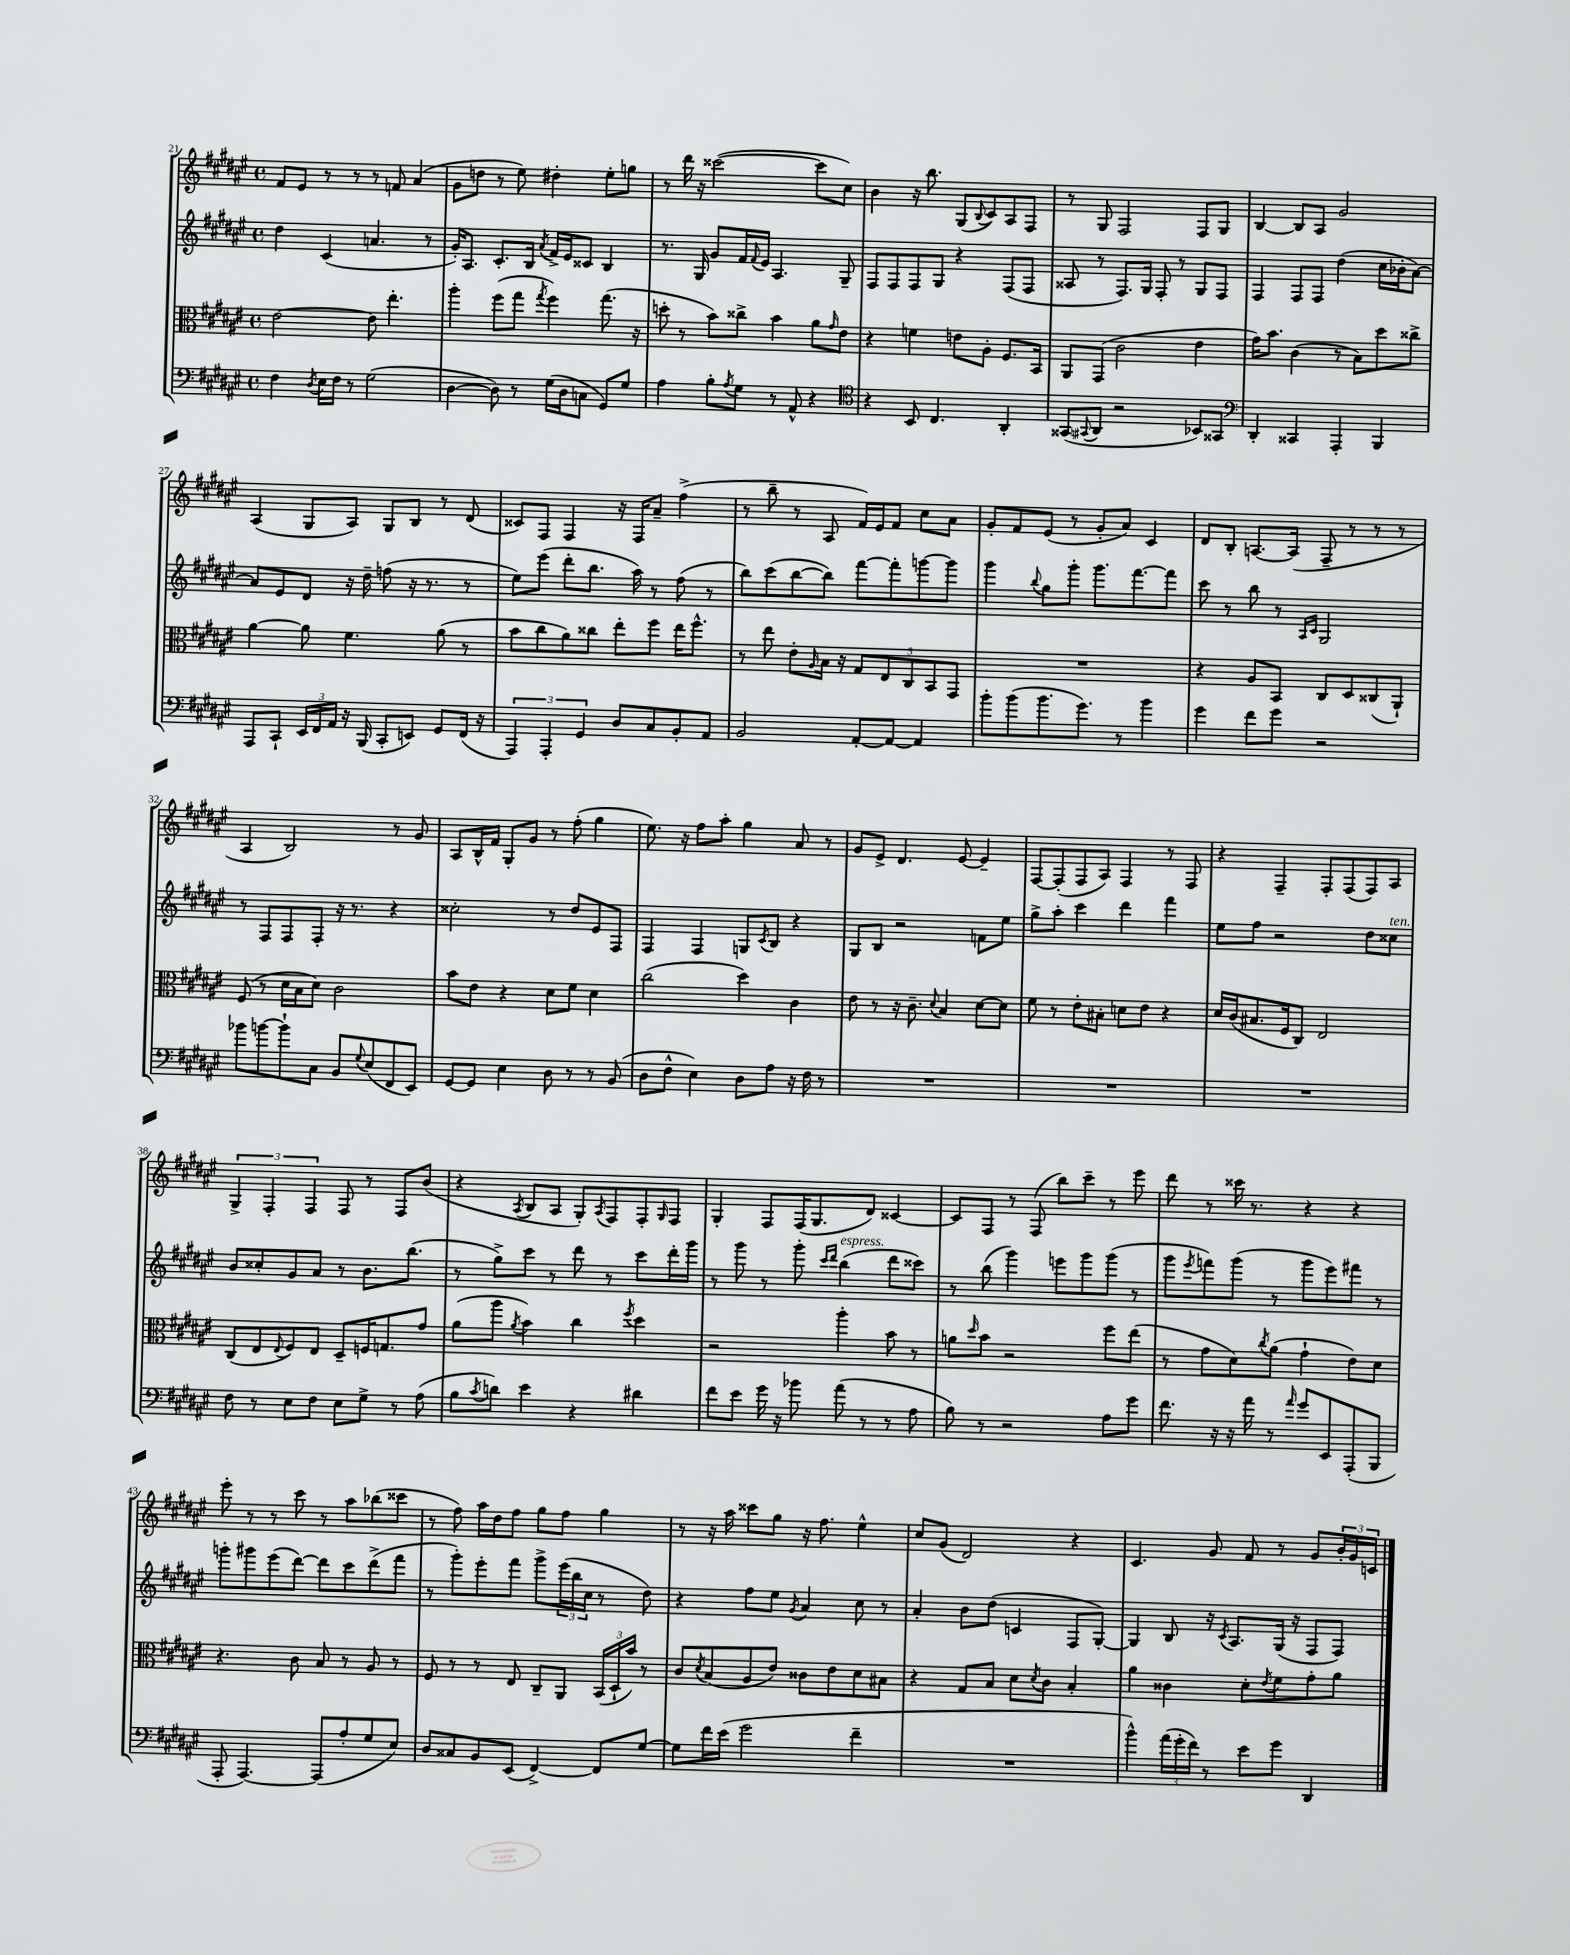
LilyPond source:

<<
\new StaffGroup <<
\new Staff = "s0" {
    \clef treble \key fis \major \defaultTimeSignature \time 4/4
    fis'8 eis'8 r8 r8 r8 f'8 ais'4( |
    gis'8 d''8 r8 eis''8) dis''4-. eis''8-. g''8 |
    r8 dis'''16 r16 cisis'''2~( cisis'''8 cis''8) |
    b'4 r16 b''8. gis8( \appoggiatura { b8 } cis'8) ais8 fis8 |
    r8 gis8 fis2 fis8 gis8 |
    b4~ b8 ais8 gis'2 |
    ais4( gis8 ais8) gis8 b8 r8 dis'8( |
    cisis'8) fis8 fis4 r16 fis16 ais'8-- fis''4->( |
    r8 b''8-- r8 ais8 fis'16) eis'16 fis'8 cis''8 ais'8 |
    gis'8-. fis'8 eis'8( r8 gis'8-. ais'8) cis'4 |
    dis'8 b8-. a8.~ a16( fis8-- r8 r8 r8 |
    ais4 b2) r8 gis'8 |
    ais8 b16-^ fis'16 gis8-. gis'8 r8 fis''8-.( gis''4 |
    eis''8.) r16 fis''8 ais''8-. gis''4 ais'8 r8 |
    gis'8 eis'8-> dis'4. eis'8~ eis'4-- |
    fis8~ fis8-.( fis8 ais8) fis4 r8 fis8 |
    r4 fis4-- fis8-. fis8( fis8) ais8 |
    \tuplet 3/2 { gis4-> fis4-. fis4 } fis8 r8 fis8 b'8( |
    r4 \acciaccatura { ais8 } b8 ais8 gis8-.) \acciaccatura { ais8 } fis8 fis8-. \grace { gis16 } fis8 |
    gis4-. fis8 fis16( gis8. dis'8) cisis'4~ |
    cisis'8 fis8 r8 fis8( b''8) cis'''8-- r8 eis'''8 |
    dis'''8 r8 cisis'''16 r8. r4 r4 |
    eis'''8-. r8 r8 cis'''8 r8 ais''8 bes''8( cisis'''8 |
    r8 fis''8) ais''16 dis''16 fis''8 gis''8 fis''8 gis''4 |
    r8 r16 ais''16 cisis'''8 gis''8 r16 fis''8. eis''4-^ |
    cis''8 gis'8( dis'2) r4 |
    cis'4. gis'8 fis'8 r8 gis'8 \tuplet 3/2 { b'16-. gis'16 c'16 } \bar "|." |
}
\new Staff = "s1" {
    \clef treble \key fis \major \defaultTimeSignature \time 4/4
    dis''4 cis'4( a'4. r8 |
    gis'16-.) ais8. cis'8.-. b16 \acciaccatura { ais'8 } fis'16-> eis'16 cisis'8 b4 |
    r8. gis16 gis'8 fis'16 \appoggiatura { fis'8 } eis'16 ais4. gis8-- |
    fis8 fis8 fis8 gis8 r4 fis8( fis8 |
    aisis8 r8 fis8.) gis16 fis8-. r8 gis8 fis8 |
    fis4 fis8 fis8 dis''4( cis''16 bes'16-. ais'8~) |
    ais'8 eis'8 dis'8 r16 dis''16-- f''8( r16 r8. r8 |
    eis''8) eis'''8( dis'''8-. b''8. ais''16) r8 fis''8( r8 |
    b''8) cis'''8( b''8~ b''8) fis'''8~ fis'''8-. g'''8~ g'''8 |
    gis'''4 \appoggiatura { b''8 } gis''8 gis'''8-. gis'''8. fis'''8.~ fis'''8 |
    cis'''8 r8 b''8 r8 \grace { ais16 cis'16 } gis2 |
    r8 fis8 fis8 fis8-. r16 r8. r4 |
    cisis''2-. r8 dis''8 eis'8 fis8 |
    fis4 fis4 g8 \acciaccatura { cis'8 } b8 r4 |
    gis8 b8 r2 f'8 eis''8 |
    gis''8-> ais''8-. cis'''4 dis'''4 fis'''4 |
    eis''8 fis''8 r2 dis''8 cisis''8^\markup { \italic "ten." } |
    b'8 cisis''8-. gis'8 ais'8 r8 b'8. b''8.( |
    r8 gis''8->) cis'''8 r8 dis'''8 r8 cis'''8 dis'''16-. gis'''16 |
    r8 gis'''8 r8 gis'''8-. \grace { cis'''16 dis'''16 } b''4^\markup { \italic "espress." }( dis'''8 cisis'''8) |
    r8 b''8( gis'''4) e'''8 gis'''8 gis'''8( r8 |
    gis'''8 \acciaccatura { eis'''8 } f'''8) gis'''8( r8 gis'''8 eis'''8) fis'''8 r8 |
    g'''8-. gis'''8 eis'''8( dis'''8~) dis'''8 cis'''8 dis'''8->( fis'''8 |
    r8 gis'''8-.) eis'''8-. fis'''8 gis'''8-> \tuplet 3/2 { eis'''16( b''16 cis''16 } r8 dis''8) |
    r4 fis''8 eis''8 \acciaccatura { gis'8 } ais'4 cis''8 r8 |
    ais'4-. b'8 dis''8( c'4 fis8 gis8~-.) |
    gis4 b8 r16 \acciaccatura { cis'8 } ais8. gis16( r16 fis8 fis8) \bar "|." |
}
\new Staff = "s2" {
    \clef alto \key fis \major \defaultTimeSignature \time 4/4
    eis'2~ eis'8 eis''4.-. |
    ais''4-. fis''8( gis''8 \acciaccatura { gis''8 } fis''4) gis''8.( r16 |
    d''8-. r8 b'8) cisis''8-> b'4 ais'8 \grace { gis'16 } eis'8 |
    r4 f'4 e'8 ais8-. fis8. b,16 |
    ais,8 gis,8( cis'2 eis'4 |
    gis'16) b'8. cis'4( r8 b8) dis''8 cisis''8-> |
    ais'4~ ais'8 fis'4. ais'8( r8 |
    b'8 cis''8 ais'8) cisis''8 eis''8-. fis''8 eis''16 fis''8.-^ |
    r8 eis''8 eis'8-. \grace { ais16 } b16 r16 \tuplet 5/4 { gis8 eis8 cis8 b,8 gis,8 } |
    R1 |
    r4 ais8 b,8 cis8 dis8 cisis8( ais,8-!) |
    fis8( r8 dis'16 b16 dis'8) cis'2 |
    b'8 eis'8 r4 dis'8 fis'8 dis'4 |
    cis''2( dis''4) cis'4 |
    eis'8 r8 r16 cis'8.-- \appoggiatura { dis'8 } b4 dis'8~ dis'8 |
    fis'8 r8 eis'8-. bis8-. d'8 eis'8 r4 |
    dis'16 cis'16( bis8. fis16 cis8) eis2 |
    cis8( eis8 \appoggiatura { eis8 } fis8) eis8 dis8-- f16 g8. gis'8 |
    ais'8( ais''8 \acciaccatura { ais'8 } b'4) cis''4 \acciaccatura { fis''8 } dis''4 |
    r2 ais''4-. b'8 r8 |
    a'8 \grace { dis''16 } b'8 r2 fis''8 eis''8( |
    r8 gis'8 dis'8) \acciaccatura { cis''8 } ais'8( gis'4-! eis'8) dis'8 |
    r4. cis'8 b8 r8 ais8 r8 |
    fis8 r8 r8 eis8 cis8-- ais,8 \tuplet 3/2 { b,16( dis16-! b'16) } r8 |
    cis'8 \acciaccatura { dis'8 } b8( ais8 eis'8) cisis'8 eis'8 dis'8 bis8 |
    r4 gis8 b8 dis'8 \acciaccatura { dis'8 } cis'8 b4-. |
    ais'4 cisis'4 dis'8-. \acciaccatura { eis'8 } fis'8 gis'8-. ais'8 \bar "|." |
}
\new Staff = "s3" {
    \clef bass \key fis \major \defaultTimeSignature \time 4/4
    fis4 \acciaccatura { dis8 } eis16 fis16 r8 gis2( |
    dis4~ dis8) r8 gis16( dis16 c8 gis,8) gis8 |
    ais4 b8-. \acciaccatura { ais8 } gis8 r8 ais,8-^ r4 |
    \clef tenor r4 b,8 cis4. ais,4-. |
    gisis,8( \appoggiatura { gis,8 } ais,8 r2 bes,8) gisis,8 |
    \clef bass dis,4-. cisis,4 ais,,4-. b,,4 |
    ais,,8 cis,8-! \tuplet 3/2 { eis,16 fis,16 ais,16 } r16 b,,16( cis,8-. e,8) gis,8 fis,16( r16 |
    \tuplet 3/2 { ais,,4) ais,,4-. gis,4 } dis8 cis8 b,8-. ais,8 |
    b,2 ais,8~-. ais,8~ ais,4 |
    b'8-. b'8( b'8. gis'8.) r8 b'4 |
    gis'4 fis'8 gis'8 r2 |
    bes'8 b'8~ b'8-! cis8 b,8 \appoggiatura { gis8 } eis8( fis,8 eis,8) |
    gis,8~ gis,8 eis4 dis8 r8 r8 b,8( |
    dis8 fis8-^ eis4) dis8 ais8 r16 fis16 r8 |
    R1 |
    R1 |
    R1 |
    fis8 r8 eis8 fis8 eis8 gis8-> r8 ais8( |
    b8 \acciaccatura { cis'8 } d'8) eis'4 r4 dis'4 |
    fis'8 eis'8 gis'16 r16 bes'8 ais'8( r8 r8 ais8 |
    b8) r8 r2 ais8 gis'8 |
    fis'8. r16 r16 ais'16 r8 \grace { ais'16 } gis'8 eis,8 ais,,8-.( b,,8 |
    ais,,8-. ais,,4.~) ais,,8( ais8-. gis8 eis8) |
    dis8 cisis8 b,8 eis,8( fis,4~->) fis,8 gis8~ |
    gis8 fis'16 eis'16( gis'2 fis'4-- |
    R1 |
    b'4-^) \tuplet 3/2 { ais'16( gis'16-. fis'16) } r8 eis'8 gis'8 dis,4 \bar "|." |
}
>>
>>
\layout { \context { \Score currentBarNumber = #21 } }
